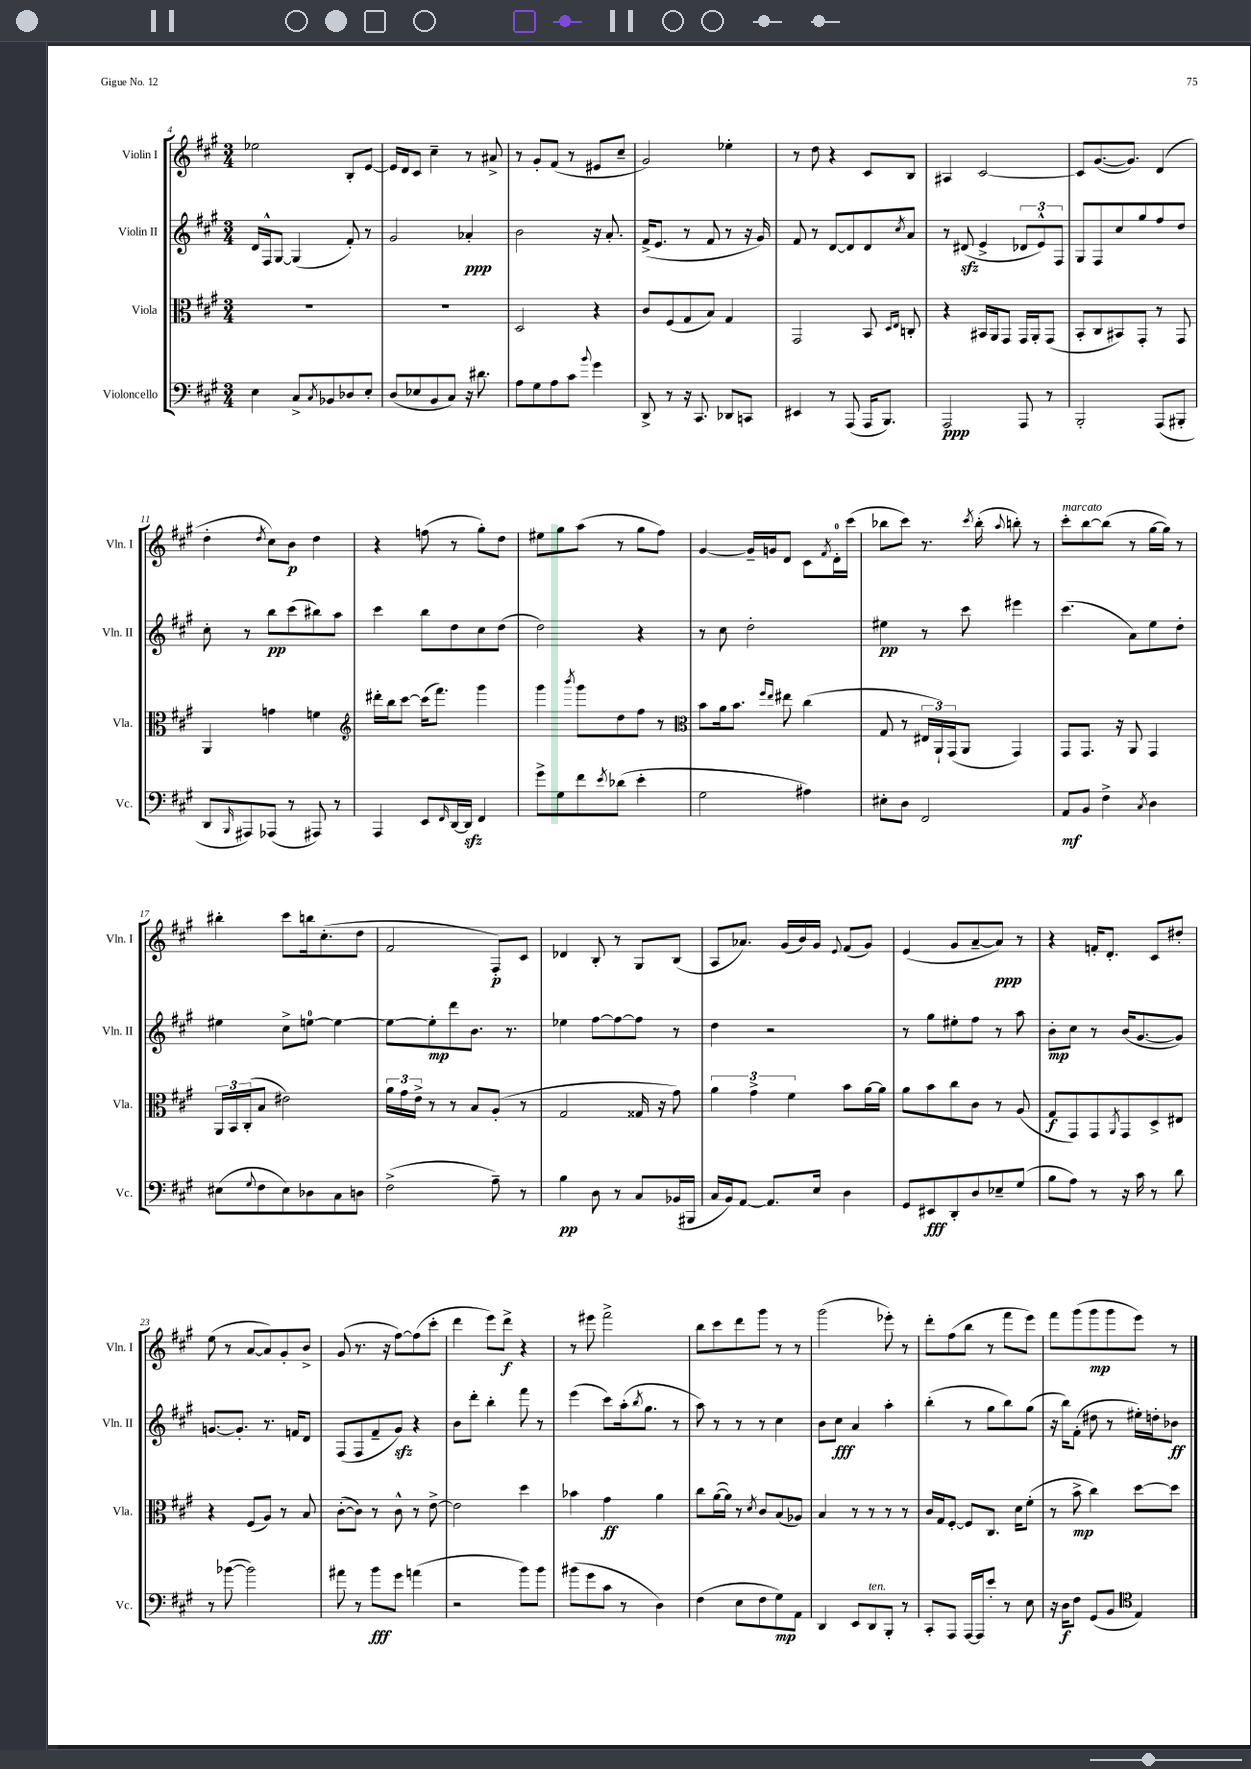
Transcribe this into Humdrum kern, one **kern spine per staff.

**kern	**dynam	**kern	**dynam	**kern	**dynam	**kern	**dynam
*part4	*part4	*part3	*part3	*part2	*part2	*part1	*part1
*staff4	*staff4	*staff3	*staff3	*staff2	*staff2	*staff1	*staff1
*I"Violoncello	*	*I"Viola	*	*I"Violin II	*	*I"Violin I	*
*I'Vc.	*	*I'Vla.	*	*I'Vln. II	*	*I'Vln. I	*
*clefF4	*	*clefC3	*	*clefG2	*	*clefG2	*
*k[f#c#g#]	*	*k[f#c#g#]	*	*k[f#c#g#]	*	*k[f#c#g#]	*
*M3/4	*	*M3/4	*	*M3/4	*	*M3/4	*
=4	=4	=4	=4	=4	=4	=4	=4
4E\	.	2.r	.	16d/LL	.	2ee-X\	.
.	.	.	.	16F#^^/J	.	.	.
.	.	.	.	[8G#/J	.	.	.
8C#^/L	.	.	.	(4G#/]	.	.	.
8qC#/	.	.	.	.	.	.	.
8BB-X/	.	.	.	.	.	.	.
8D-X/	.	.	.	8f#'/)	.	8B'/L	.
8E'/J	.	.	.	8r	.	[8e/J	.
=5	=5	=5	=5	=5	=5	=5	=5
(8D/L	.	2.r	.	2g#/	.	16e/LL]	.
.	.	.	.	.	.	16d/J	.
8E-X/	.	.	.	.	.	8c#/J	.
8BB/	.	.	.	.	.	4cc#~\	.
8C#/J)	.	.	.	.	.	.	.
16r	.	.	.	4a-X'/	ppp	8r	.
8.d#X\	.	.	.	.	.	.	.
.	.	.	.	.	.	8a#X^/	.
=6	=6	=6	=6	=6	=6	=6	=6
8A\L	.	2D/	.	2b\	.	8r	.
8G#\	.	.	.	.	.	8g#'/L	.
8A\	.	.	.	.	.	(8f#/J	.
8c#\J	.	.	.	.	.	8r	.
8qqb/	.	.	.	.	.	.	.
4g#\	.	4r	.	16r	.	8e#X/L	.
.	.	.	.	8.a'/	.	.	.
.	.	.	.	.	.	8cc#~/J	.
=7	=7	=7	=7	=7	=7	=7	=7
8DD^/	.	8c#/L	.	(16f#^/KL	.	2g#/)	.
.	.	.	.	8.e/J	.	.	.
8r	.	(8F#/	.	.	.	.	.
16r	.	8G#/	.	8r	.	.	.
8.CC#/	.	.	.	.	.	.	.
.	.	8B/J)	.	8f#/	.	.	.
8DD-X/L	.	4G#/	.	8r	.	4ee-X'\	.
8CCn/J	.	.	.	16r	.	.	.
.	.	.	.	16g#/)	.	.	.
=8	=8	=8	=8	=8	=8	=8	=8
4EE#X/	.	2GG#/	.	8f#/	.	8r	.
.	.	.	.	8r	.	8dd\	.
8r	.	.	.	[8d/L	.	4r	.
(8AAA/	.	.	.	8d/]	.	.	.
16AAA/KL	.	8BB/	.	8d/	.	8c#/L	.
8.BBB/J)	.	.	.	.	.	.	.
.	.	16qqD/LL	.	.	.	.	.
.	.	16qqE/JJ	.	8qcc#/	.	.	.
.	.	8Cn'/	.	8a/J	.	8B/J	.
=9	=9	=9	=9	=9	=9	=9	=9
2AAA/	ppp	4r	.	8r	.	4A#X/	.
.	.	.	.	(8d#Xzz/	.	.	.
.	.	16BB#X/LL	.	4e^/	.	[2c#/	.
.	.	16AA/J	.	.	.	.	.
.	.	8GG#/J	.	.	.	.	.
8AAA/	.	16GG#/LL	.	12d-X/L	.	.	.
.	.	16AA'/J	.	.	.	.	.
.	.	.	.	12e^^/)	.	.	.
8r	.	(8GG#/J	.	.	.	.	.
.	.	.	.	12F#/J	.	.	.
=10	=10	=10	=10	=10	=10	=10	=10
2BBB'/	.	8BB'/L	.	8G#/L	.	8c#/L]	.
.	.	8C#/	.	8F#/	.	([8.g#/	.
.	.	8BB#X/)	.	8cc#/	.	.	.
.	.	.	.	.	.	8.g#/J])	.
.	.	8GG#'/J	.	8gg#/	.	.	.
(8AAA/L	.	8r	.	8ff#/	.	(4d/	.
8BBB#X'/J	.	8GG#/	.	8dd/J	.	.	.
!!LO:LB:g=z
=11	=11	=11	=11	=11	=11	=11	=11
8DD/L	.	4AA/	.	8cc#'\	.	4dd'\	.
16qqBBB/	.	.	.	.	.	.	.
8AAA#X/)	.	.	.	8r	.	.	.
.	.	.	.	.	.	8qdd/	.
(8AAA-X/J	.	4gn\	.	8bb\L	pp	8cc#\L)	.
8r	.	.	.	(8ccc#\	.	8b\J	p
8AAA#X/)	.	4fn\	.	8bb#X\)	.	4dd\	.
8r	.	.	.	8aa\J	.	.	.
=12	=12	=12	=12	=12	=12	=12	=12
*	*	*clefG2	*	*	*	*	*
4AAA/	.	16ddd#X'\LL	.	4ccc#\	.	4r	.
.	.	16bb\J	.	.	.	.	.
.	.	[8ccc#\J	.	.	.	.	.
8EE/L	.	(16ccc#\KL]	.	8bb\L	.	(8ffn\	.
.	.	8.fff#\J)	.	.	.	.	.
16qqFF#/	.	.	.	.	.	.	.
[16DD/L	.	.	.	8dd\	.	8r	.
16DDzz/JJ]	.	.	.	.	.	.	.
4FF#/	.	4ggg#\	.	8cc#\	.	8gg#'\L)	.
.	.	.	.	(8dd\J	.	8dd\J	.
=13	=13	=13	=13	=13	=13	=13	=13
8g#^\L	.	4ggg#\	.	2dd\)	.	8ee#X\L	.
8G#\	.	.	.	.	.	8gg#\	.
.	.	8qbbb/	.	.	.	.	.
8f#\	.	8ggg#\L	.	.	.	(8aa\J	.
8qe/	.	.	.	.	.	.	.
(8d-X\J	.	8dd\	.	.	.	8r	.
4e'\	.	8ff#\J	.	4r	.	8gg#\L	.
.	.	8r	.	.	.	8ff#\J)	.
=14	=14	=14	=14	=14	=14	=14	=14
*	*	*clefC3	*	*	*	*	*
2G#\	.	8b\L	.	8r	.	[4g#/	.
.	.	16a\k	.	8cc#\	.	.	.
.	.	8.b\J	.	.	.	.	.
.	.	.	.	2dd'\	.	16g#~/LL]	.
.	.	.	.	.	.	16gn/J	.
.	.	16qqff#/LL	.	.	.	.	.
.	.	16qqee/JJ	.	.	.	.	.
.	.	8ee#X\	.	.	.	8d/J	.
4A#X\)	.	(4cc#\	.	.	.	8c#\L	.
.	.	.	.	.	.	8qf#/	.
.	.	.	.	.	.	16d'\L	.
.	.	.	.	.	.	(16ccc#\JJ	.
=15	=15	=15	=15	=15	=15	=15	=15
8E#X'\L	.	8G#/	.	4ee#X\	pp	8bb-X\L	.
8D\J	.	8r	.	.	.	8ccc#\J)	.
2FF#/	.	24E#X/LL	.	8r	.	8.r	.
.	.	24AA`/)	.	.	.	.	.
.	.	(24GG#/J	.	.	.	.	.
.	.	8AA/J	.	8ccc#\	.	.	.
.	.	.	.	.	.	8qccc#/	.
.	.	.	.	.	.	(16bb-'\	.
.	.	.	.	.	.	8qqaa/	.
.	.	4GG#/)	.	4eee#X\	.	8bbn'\)	.
.	.	.	.	.	.	8r	.
=16	=16	=16	=16	=16	=16	=16	=16
!	!	!	!	!	!	!LO:TX:a:i:t=marcato	!
8AA/L	mf	8GG#/L	.	(4.ccc#\	.	8ccc#'\L	.
8BB/J	.	8.GG#/J	.	.	.	[8bb\	.
4F#^\	.	.	.	.	.	(8bb\J]	.
.	.	16r	.	.	.	.	.
.	.	8AA/	.	8a\L)	.	8r	.
8qC#/	.	.	.	.	.	.	.
4D\	.	4GG#/	.	8ee\	.	[16gg#\LL	.
.	.	.	.	.	.	16gg#\JJ])	.
.	.	.	.	8dd'\J	.	8r	.
!!LO:LB:g=z
=17	=17	=17	=17	=17	=17	=17	=17
(8E#X\L	.	24AA/LL	.	4ee#X\	.	4bb#X'\	.
.	.	24BB/	.	.	.	.	.
.	.	(24C#'/J	.	.	.	.	.
8qqG#/	.	.	.	.	.	.	.
8F#\	.	8B/J	.	.	.	.	.
8E#\)	.	2e#X\)	.	8cc#^\L	.	8ccc#\L	.
8D-X\	.	.	.	[8een\J	.	16bbn\k	.
.	.	.	.	.	.	(8.cc#'\	.
8C#\	.	.	.	4ee\_	.	.	.
8Dn\J	.	.	.	.	.	8dd\J	.
=18	=18	=18	=18	=18	=18	=18	=18
(2F#^\	.	24a\LL	.	8ee\L_	.	2f#/	.
.	.	24g#\	.	.	.	.	.
.	.	24e^\JJ	.	.	.	.	.
.	.	8r	.	8ee'\]	mp	.	.
.	.	8r	.	8ddd\	.	.	.
.	.	8B/L	.	8.b\J	.	.	.
8A~\)	.	(8A'/J	.	.	.	8F#'/L)	p
.	.	.	.	8.r	.	.	.
8r	.	8r	.	.	.	8c#/J	.
=19	=19	=19	=19	=19	=19	=19	=19
4B\	pp	2G#/	.	4ee-X\	.	4d-X/	.
8D\	.	.	.	[8ff#\L	.	8B'/	.
8r	.	.	.	8ff#\_	.	8r	.
8C#/L	.	16G##X/	.	8ff#\J]	.	8G#/L	.
.	.	16r	.	.	.	.	.
(16BB-X/L	.	8g#\)	.	8r	.	(8B/J	.
16BBB#X/JJ	.	.	.	.	.	.	.
=20	=20	=20	=20	=20	=20	=20	=20
16C#/LL	.	6a\	.	4dd\	.	8A/L	.
16BB/J)	.	.	.	.	.	.	.
[8AA/J	.	.	.	.	.	8.a-X/J)	.
.	.	6g#^\	.	.	.	.	.
8.AA/L]	.	.	.	2r	.	.	.
.	.	.	.	.	.	(16g#/LL	.
.	.	6f#\	.	.	.	.	.
.	.	.	.	.	.	16b/)	.
16E/Jk	.	.	.	.	.	16g#/JJ	.
.	.	.	.	.	.	8qqe/	.
4D\	.	8b\L	.	.	.	(8f#/L	.
.	.	[16a\L	.	.	.	8g#/J)	.
.	.	16a\JJ]	.	.	.	.	.
=21	=21	=21	=21	=21	=21	=21	=21
8GG#/L	.	8a\L	.	8r	.	(4e/	.
8EE#X/	fff	8b\	.	8gg#\L	.	.	.
8DD'/	.	8cc#\	.	8ee#X'\	.	8g#/L	.
8D/	.	8c#\J	.	8ff#\J	.	[8a~/	.
8E-X~/	.	8r	.	8r	.	8a/J])	ppp
(8G#/J	.	(8A/	.	8aa\	.	8r	.
=22	=22	=22	=22	=22	=22	=22	=22
8B\L	.	8G#/L	f	8b'\L	mp	4r	.
8A\J)	.	8GG#/)	.	8cc#\J	.	.	.
8r	.	8GG#/	.	8r	.	16fn'/KL	.
.	.	.	.	.	.	8.d'/J	.
.	.	8qAA/	.	.	.	.	.
16r	.	8GG#/	.	(16b/KL	.	.	.
16c#\	.	.	.	[8.g#/	.	.	.
8r	.	8D^/	.	.	.	8c#/L	.
8d\	.	8E#X/J	.	8g#/J])	.	8dd#X'/J	.
!!LO:LB:g=z
=23	=23	=23	=23	=23	=23	=23	=23
8r	.	4r	.	[8.gn/L	.	(8ee\	.
([8b-X\	.	.	.	.	.	8r	.
.	.	.	.	8.g'/J]	.	.	.
2b-\])	.	(8F#/L	.	.	.	[8a/L	.
.	.	8A/J)	.	8.r	.	8a/])	.
.	.	8r	.	.	.	8g#'/	.
.	.	.	.	16fn/KL	.	.	.
.	.	8B/	.	8d/J	.	8b^/J	.
=24	=24	=24	=24	=24	=24	=24	=24
8a#X\	.	([8c#'\L	.	(8F#/L	.	(8g#/	.
8r	.	8c#\J])	.	8F#/	.	8.r	.
8b\L	fff	8r	.	8f#~/	.	.	.
.	.	.	.	.	.	16r	.
8g#\J	.	8c#^^\	.	8g#zz/J)	.	[8ff#\L)	.
(4an\	.	8r	.	4r	.	(8ff#\]	.
.	.	[8e^\	.	.	.	8ccc#'\J	.
=25	=25	=25	=25	=25	=25	=25	=25
2r	.	2e\]	.	8b\L	.	4ddd\	.
.	.	.	.	8ddd'\J	.	.	.
.	.	.	.	4bb'\	.	8eee\L)	.
.	.	.	.	.	.	8ddd^\J	f
8b\L)	.	4dd\	.	8fff#\	.	4r	.
8b\J	.	.	.	8r	.	.	.
=26	=26	=26	=26	=26	=26	=26	=26
(8b#X\L	.	4b-X\	.	(4eee\	.	8r	.
8g#\	.	.	.	.	.	8eee#X\	.
8c#\J	.	4g#\	ff	8ccc#\L)	.	2fff#^\	.
8r	.	.	.	(16aa'\k	.	.	.
.	.	.	.	8qbb/	.	.	.
.	.	.	.	8.gg#\J	.	.	.
4D\)	.	4a\	.	.	.	.	.
.	.	.	.	8r	.	.	.
=27	=27	=27	=27	=27	=27	=27	=27
(4F#\	.	8cc#\L	.	8aa\)	.	8bb\L	.
.	.	([16a\L	.	8r	.	8ccc#\	.
.	.	16a\JJ])	.	.	.	.	.
8E\L	.	8r	.	8r	.	8ddd\	.
.	.	8qd/	.	.	.	.	.
8F#\	.	8c#/L	.	8r	.	8ggg#\J	.
8G#\)	mp	(8B/	.	4cc#\	.	8r	.
8AA\J	.	8A-X/J)	.	.	.	8r	.
=28	=28	=28	=28	=28	=28	=28	=28
4DD/	.	4B/	.	8b\L	.	(2ggg#\	.
.	.	.	.	8cc#\J	fff	.	.
8EE/L	.	8r	.	4a/	.	.	.
!LO:TX:a:i:t=ten.	!	!	!	!	!	!	!
8DD/	.	8r	.	.	.	.	.
8BBB'/J	.	8r	.	4aa'\	.	8eee-X'\)	.
8r	.	8r	.	.	.	8r	.
=29	=29	=29	=29	=29	=29	=29	=29
8CC#'/L	.	16c#/LL	.	(4bb'\	.	8ddd'\L	.
.	.	16G#/J	.	.	.	.	.
8AAA/J	.	[8F#'/J	.	.	.	(8ff#\	.
[16AAA/LL	.	8F#/L]	.	8r	.	8bb\J	.
16AAA/J]	.	.	.	.	.	.	.
8e'/J	.	8.C#/J	.	8gg#\L	.	8r	.
8r	.	.	.	8bb\)	.	8fff#\L	.
.	.	16d\KL	.	.	.	.	.
8E\	.	(8f#'\J	.	(8gg#\J	.	8eee\J)	.
=30	=30	=30	=30	=30	=30	=30	=30
16r	.	8r	.	16r	.	8fff#\L	.
16D\KL	f	.	.	16bb\KL)	.	.	.
8F#\J	.	8b^\	mp	(8f#'\J	.	(8ggg#\	.
(8GG#/L	.	4cc#\)	.	8dd#X\	.	8ggg#\	mp
8BB/J	.	.	.	8r	.	8ggg#\	.
*clefC4	*	*	*	*	*	*	*
4E/)	.	[8dd\L	.	16ee#X'\LL)	.	8eee\J)	.
.	.	.	.	16ddn'\J	.	.	.
.	.	8dd\J]	.	8b-X\J	ff	8r	.
==	==	==	==	==	==	==	==
*-	*-	*-	*-	*-	*-	*-	*-
